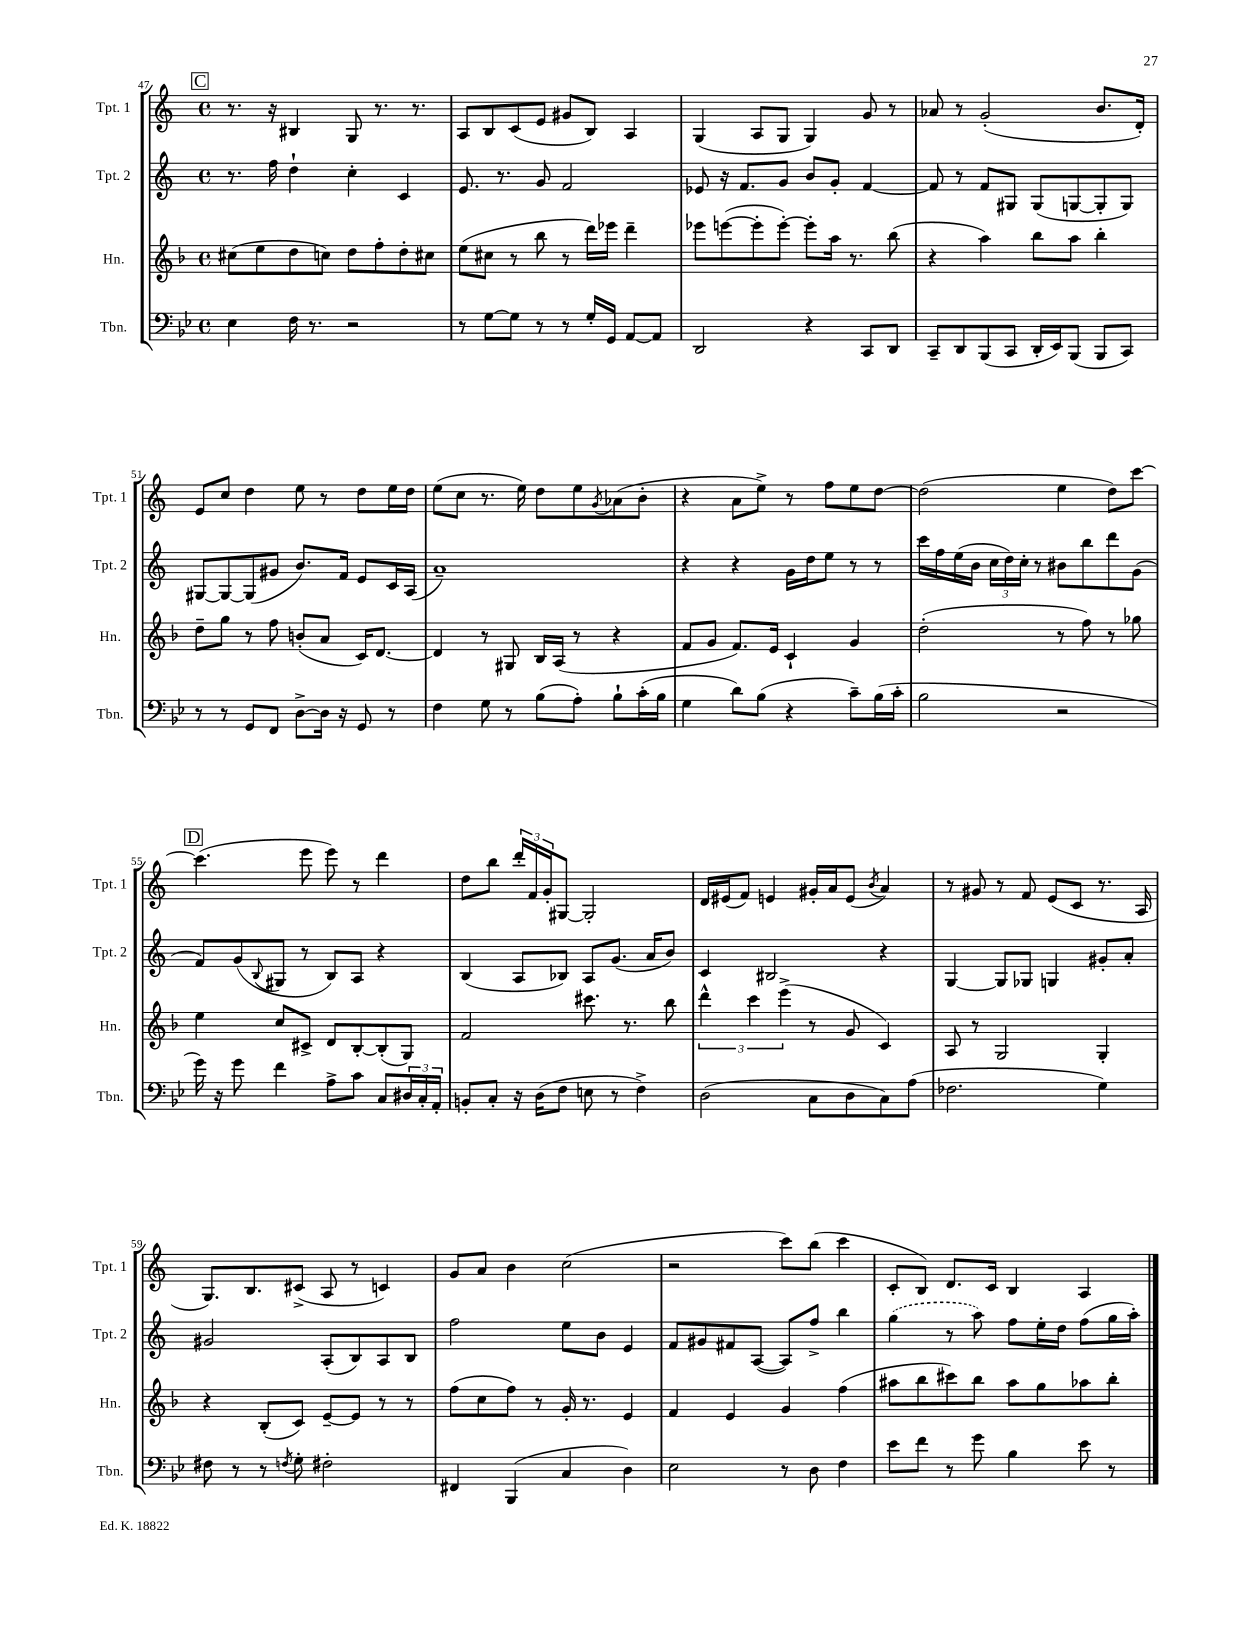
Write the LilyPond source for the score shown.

<<
\new StaffGroup <<
\new Staff = "s0" \with { instrumentName = "Tpt. 1" shortInstrumentName = "Tpt. 1" } {
    \clef treble \key c \major \defaultTimeSignature \time 4/4
    \mark \markup { \box "C" } r8. r16 bis4 g8 r8. r8. |
    a8 b8 c'8( e'8 gis'8 b8) a4 |
    g4( a8 g8 g4) g'8 r8 |
    aes'8 r8 g'2-.( b'8. d'16-.) |
    e'8 c''8 d''4 e''8 r8 d''8 e''16 d''16 |
    e''8( c''8 r8. e''16) d''8 e''8 \acciaccatura { g'8 } aes'8( b'8-. |
    r4 a'8 e''8->) r8 f''8 e''8 d''8~ |
    d''2( e''4 d''8) c'''8~ |
    \mark \markup { \box "D" } c'''4.( e'''8 e'''8) r8 d'''4 |
    d''8 b''8 \tuplet 3/2 { d'''16-. f'16 g'16-. } gis8~ gis2-. |
    d'16 eis'16( f'8) e'4 gis'16-. a'16 e'8( \acciaccatura { b'8 } a'4) |
    r8 gis'8 r8 f'8 e'8( c'8 r8. a16 |
    g8.) b8. cis'8->( a8 r8 c'4) |
    g'8 a'8 b'4 c''2( |
    r2 c'''8) b''8( c'''4 |
    c'8-. b8) d'8. c'16 b4 a4 \bar "|." |
}
\new Staff = "s1" \with { instrumentName = "Tpt. 2" shortInstrumentName = "Tpt. 2" } {
    \clef treble \key c \major \defaultTimeSignature \time 4/4
    \mark \markup { \box "C" } r8. f''16 d''4-! c''4-. c'4 |
    e'8. r8. g'8 f'2 |
    ees'8 r16 f'8. g'8 b'8 g'8-. f'4~ |
    f'8 r8 f'8 gis8 gis8( g8~ g8-. g8) |
    gis8~ gis8~ gis8( gis'8 b'8.) f'16 e'8 c'16 a16( |
    a'1--) |
    r4 r4 g'16 d''16 e''8 r8 r8 |
    c'''16 f''16 e''16( b'16 \tuplet 3/2 { c''16 d''16) c''16-. } r8 bis'8 b''8 d'''8 g'8( |
    \mark \markup { \box "D" } f'8) g'8( \appoggiatura { b8 } gis8 r8 b8) a8 r4 |
    b4( a8 bes8) a8 g'8.( a'16 b'8) |
    c'4 bis2 r4 |
    g4~ g8 ges8 g4 gis'8-. a'8-. |
    gis'2 a8-.( b8) a8 b8 |
    f''2 e''8 b'8 e'4 |
    f'8 gis'8 fis'8 a8~( a8) f''8-> b''4 |
    \once \slurDashed g''4( r8 a''8) f''8 e''16-. d''16 f''8( g''16 a''16-.) \bar "|." |
}
\new Staff = "s2" \with { instrumentName = "Hn." shortInstrumentName = "Hn." } {
    \clef treble \key f \major \defaultTimeSignature \time 4/4
    \mark \markup { \box "C" } cis''8( e''8 d''8 c''8) d''8 f''8-. d''8-. cis''8 |
    e''8( cis''8 r8 bes''8 r8 d'''16) ees'''16 d'''4-- |
    ees'''8 e'''8~( e'''8-. e'''8~-.) e'''8-. a''16 r8. bes''8( |
    r4 a''4) bes''8 a''8 bes''4-. |
    d''8-- g''8 r8 f''8 b'8-.( a'8 c'16) d'8.~ |
    d'4 r8 gis8 bes16 a16( r8 r4 |
    f'8 g'8 f'8.) e'16 c'4-! g'4 |
    d''2-.( r8 f''8) r8 ges''8 |
    \mark \markup { \box "D" } e''4 c''8 cis'8-> d'8 bes8~-. bes8-.( g8) |
    f'2 cis'''8. r8. bes''8 |
    \tuplet 3/2 { d'''4-^ c'''4 e'''4->( } r8 g'8 c'4) |
    a8 r8 g2 g4-. |
    r4 bes8-.( c'8) e'8~-- e'8 r8 r8 |
    f''8( c''8 f''8) r8 g'16-. r8. e'4 |
    f'4 e'4 g'4 f''4( |
    ais''8 bes''8 cis'''8) bes''8 ais''8 g''8 aes''8 bes''8-. \bar "|." |
}
\new Staff = "s3" \with { instrumentName = "Tbn." shortInstrumentName = "Tbn." } {
    \clef bass \key bes \major \defaultTimeSignature \time 4/4
    \mark \markup { \box "C" } ees4 f16 r8. r2 |
    r8 g8~ g8 r8 r8 g16-. g,16 a,8~ a,8 |
    d,2 r4 c,8 d,8 |
    c,8-- d,8 bes,,8( c,8 d,16-. ees,16) bes,,8( bes,,8 c,8) |
    r8 r8 g,8 f,8 d8~-> d16 r16 g,8 r8 |
    f4 g8 r8 bes8( a8-.) bes8-! c'16-.( bes16 |
    g4 d'8) bes8( r4 c'8--) bes16( c'16-. |
    bes2 r2 |
    \mark \markup { \box "D" } g'16) r16 g'8 f'4 a8-> c'8 c8 \tuplet 3/2 { dis16 c16-. a,16-. } |
    b,8-. c8-. r16 d16( f8 e8 r8 f4->) |
    d2( c8 d8 c8) a8( |
    fes2. g4) |
    fis8 r8 r8 \acciaccatura { f8 } g8-. fis2-. |
    fis,4 bes,,4( c4 d4) |
    ees2 r8 d8 f4 |
    ees'8 f'8 r8 g'8 bes4 ees'8 r8 \bar "|." |
}
>>
>>
\layout { \context { \Score currentBarNumber = #47 } }
